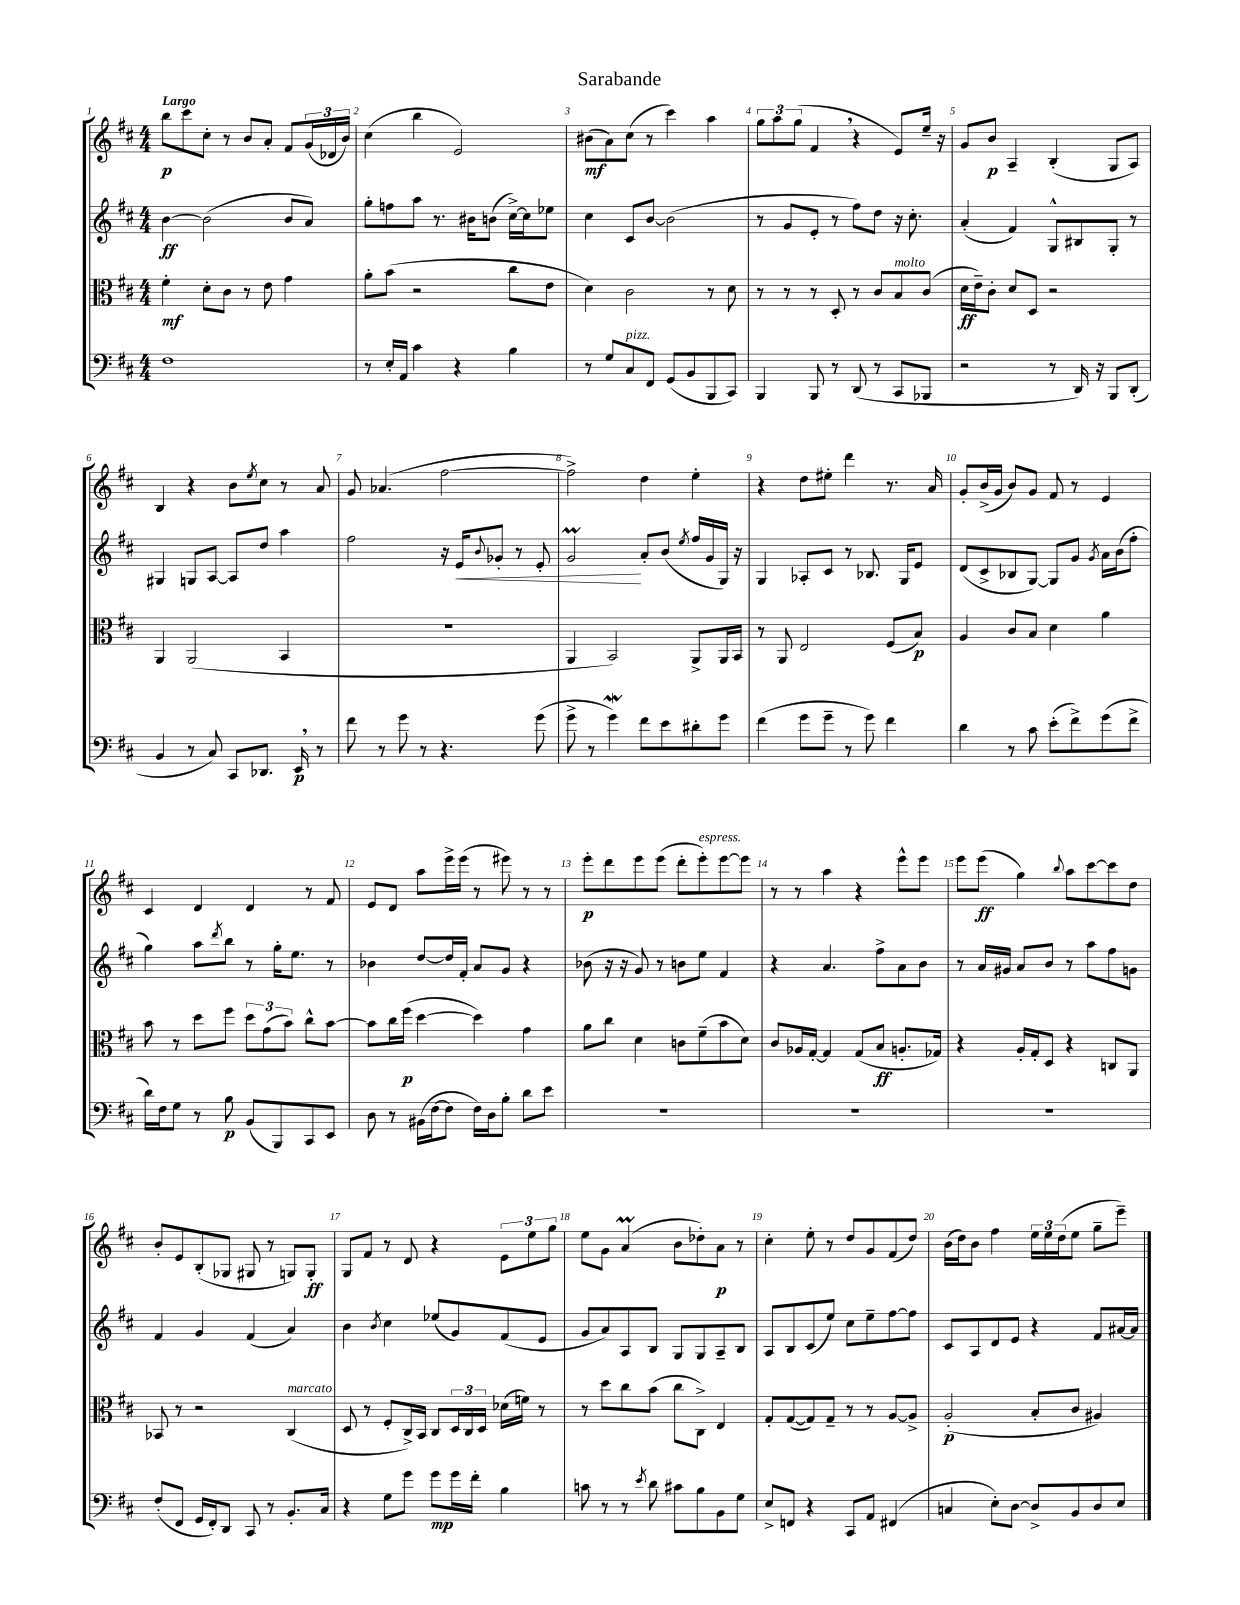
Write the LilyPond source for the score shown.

\header { title = "Sarabande" }
<<
\new StaffGroup <<
\new Staff = "s0" {
    \clef treble \key d \major \numericTimeSignature \time 4/4 \tempo "Largo"
    b''8\p cis'''8 cis''8-. r8 b'8 a'8-. fis'8 \tuplet 3/2 { g'16( des'16 b'16) } |
    cis''4( b''4 e'2) |
    bis'8\mf( a'8) cis''8( r8 cis'''4) a''4 |
    \tuplet 3/2 { g''8 a''8 g''8( } fis'4 \breathe r4 e'8) e''16-- r16 |
    g'8 b'8\p a4-- b4-.( g8 a8) |
    b4 r4 b'8 \acciaccatura { e''8 } cis''8 r8 a'8 |
    g'8 aes'4.( fis''2~ |
    fis''2->) d''4 e''4-. |
    r4 d''8 eis''8-. d'''4 r8. a'16 |
    g'8-. b'16->( g'16 b'8) g'8 fis'8 r8 e'4 |
    cis'4 d'4 d'4 r8 fis'8 |
    e'8 d'8 a''8 e'''16-> e'''16( r8 eis'''8) r8 r8 |
    e'''8-.\p d'''8 e'''8 e'''8( d'''8-. e'''8-.^\markup { \italic "espress." }) e'''8~ e'''8 |
    r8 r8 a''4 r4 e'''8-^ e'''8 |
    e'''8 e'''8\ff( g''4) \appoggiatura { b''8 } a''8 cis'''8~ cis'''8 d''8 |
    b'8-. e'8 b8-.( ges8 gis8 r8 g8) g8-.\ff |
    g8 fis'8 r8 d'8 r4 \tuplet 3/2 { e'8 e''8 g''8 } |
    e''8 g'8 a'4\prall( b'8 des''8-.) a'8\p r8 |
    cis''4-. e''8-. r8 d''8 g'8 fis'8( d''8) |
    b'16( d''16) b'8 fis''4 \tuplet 3/2 { e''16 e''16 d''16( } e''8 g''8-- e'''8--) \bar "|." |
}
\new Staff = "s1" {
    \clef treble \key d \major \numericTimeSignature \time 4/4
    b'4~\ff b'2( b'8 a'8) |
    g''8-. f''8 a''8 r8. bis'16 b'8( cis''16~->) cis''16 ees''8 |
    cis''4 cis'8 b'8~ b'2( |
    r8 g'8 e'8-. r8 fis''8) d''8 r16 cis''8.-. |
    a'4-.( fis'4) g8-^ bis8 g8-. r8 |
    gis4 g8 a8~ a8 d''8 a''4 |
    fis''2 r16 e'16\< \appoggiatura { b'8 } ges'8-. r8 e'8-. |
    g'2\prall\! a'8-. b'8( \acciaccatura { e''8 } fis''16 g'16 g16) r16 |
    g4 aes8-. cis'8 r8 bes8. g16 e'8 |
    d'8( cis'8-> bes8 g8~) g8 g'8 \acciaccatura { g'8 } a'16 b'16( fis''8-. |
    g''4) a''8 \acciaccatura { d'''8 } b''8 r8 g''16-. e''8. r8 |
    bes'4 d''8~ d''16 fis'16-. a'8 g'8 r4 |
    bes'8( r16 r16 g'8) r8 b'8 e''8 fis'4 |
    r4 a'4. fis''8-> a'8 b'8 |
    r8 a'16 gis'16 a'8 b'8 r8 a''8 fis''8 g'8 |
    fis'4 g'4 fis'4( a'4) |
    b'4 \acciaccatura { b'8 } cis''4 ees''8( g'8) fis'8( e'8 |
    g'8 a'8) a8 b8 g8 g8 a8-- b8 |
    a8 b8 cis'8( e''8) cis''8 e''8-- fis''8~ fis''8 |
    cis'8 a8 d'8 e'8 r4 fis'8 ais'16~ ais'16 \bar "|." |
}
\new Staff = "s2" {
    \clef alto \key d \major \numericTimeSignature \time 4/4
    fis'4-.\mf d'8-. cis'8 r8 e'8 g'4 |
    a'8-. b'8( r2 cis''8 e'8 |
    d'4) cis'2 r8 d'8 |
    r8 r8 r8 d8-. r8 cis'8 b8^\markup { \italic "molto" } cis'8( |
    d'16\ff e'16--) cis'8-. d'8 d8 r2 |
    a,4 a,2( b,4 |
    R1 |
    a,4 b,2) a,8-> a,16 b,16 |
    r8 a,8 e2 fis8( b8\p) |
    a4 cis'8 b8 d'4 a'4 |
    b'8 r8 d''8 fis''8 \tuplet 3/2 { d''8 g'8( b'8) } cis''8-^ b'8~ |
    b'8 cis''16 fis''16\p( d''4~ d''4) g'4 |
    a'8 cis''8 d'4 c'8 fis'8--( b'8 d'8) |
    cis'8 aes16 g16~-. g4 g8( b8\ff a8.-. ges16) |
    r4 a16-. g16-. d8 r4 c8 a,8 |
    bes,8 r8 r2 cis4^\markup { \italic "marcato" }( |
    d8 r8 fis8-. cis16->) b,16 cis8 \tuplet 3/2 { d16 cis16 d16 } des'16( f'16) r8 |
    r8 d''8 cis''8 b'8( cis''8 cis8->) e4 |
    g8-. g8~( g8) g8-- r8 r8 a8~ a8-> |
    a2-.\p( b8-. cis'8 ais4) \bar "|." |
}
\new Staff = "s3" {
    \clef bass \key d \major \numericTimeSignature \time 4/4
    fis1 |
    r8 e16-. a,16 cis'4 r4 b4 |
    r8 g8 cis8^\markup { \italic "pizz." } fis,8 g,8( b,8 b,,8 cis,8) |
    b,,4 b,,8 r8 d,8( r8 cis,8 bes,,8 |
    r2 r8 d,16) r16 b,,8 d,8-.( |
    b,4 r8 cis8) cis,8 des,8. e,16\p \breathe r8 |
    fis'8 r8 g'8 r8 r4. g'8( |
    g'8-> r8 g'4\mordent) fis'8 e'8 dis'8-. g'8 |
    fis'4( g'8 g'8-- r8 g'8) fis'4 |
    d'4 r8 cis'8 e'8-.( fis'8->) g'8( fis'8-> |
    d'16) fis16 g8 r8 b8\p b,8( b,,8) cis,8 e,8 |
    d8 r8 bis,16( fis16~ fis8 fis16) d16 b8-. d'8 e'8 |
    R1 |
    R1 |
    R1 |
    fis8-.( fis,8 g,16 fis,16-.) d,8 cis,8 r8 b,8.-. cis16 |
    r4 g8 g'8 g'8\mp g'16 fis'16-. b4 |
    c'8 r8 r8 \acciaccatura { e'8 } d'8 cis'8 b8 b,8 g8 |
    e8-> f,8 r4 cis,8 a,8 fis,4( |
    c4 e8-.) d8~ d8-> b,8 d8 e8 \bar "|." |
}
>>
>>
\layout { \context { \Score \override BarNumber.break-visibility = ##(#f #t #t) barNumberVisibility = #all-bar-numbers-visible } }
